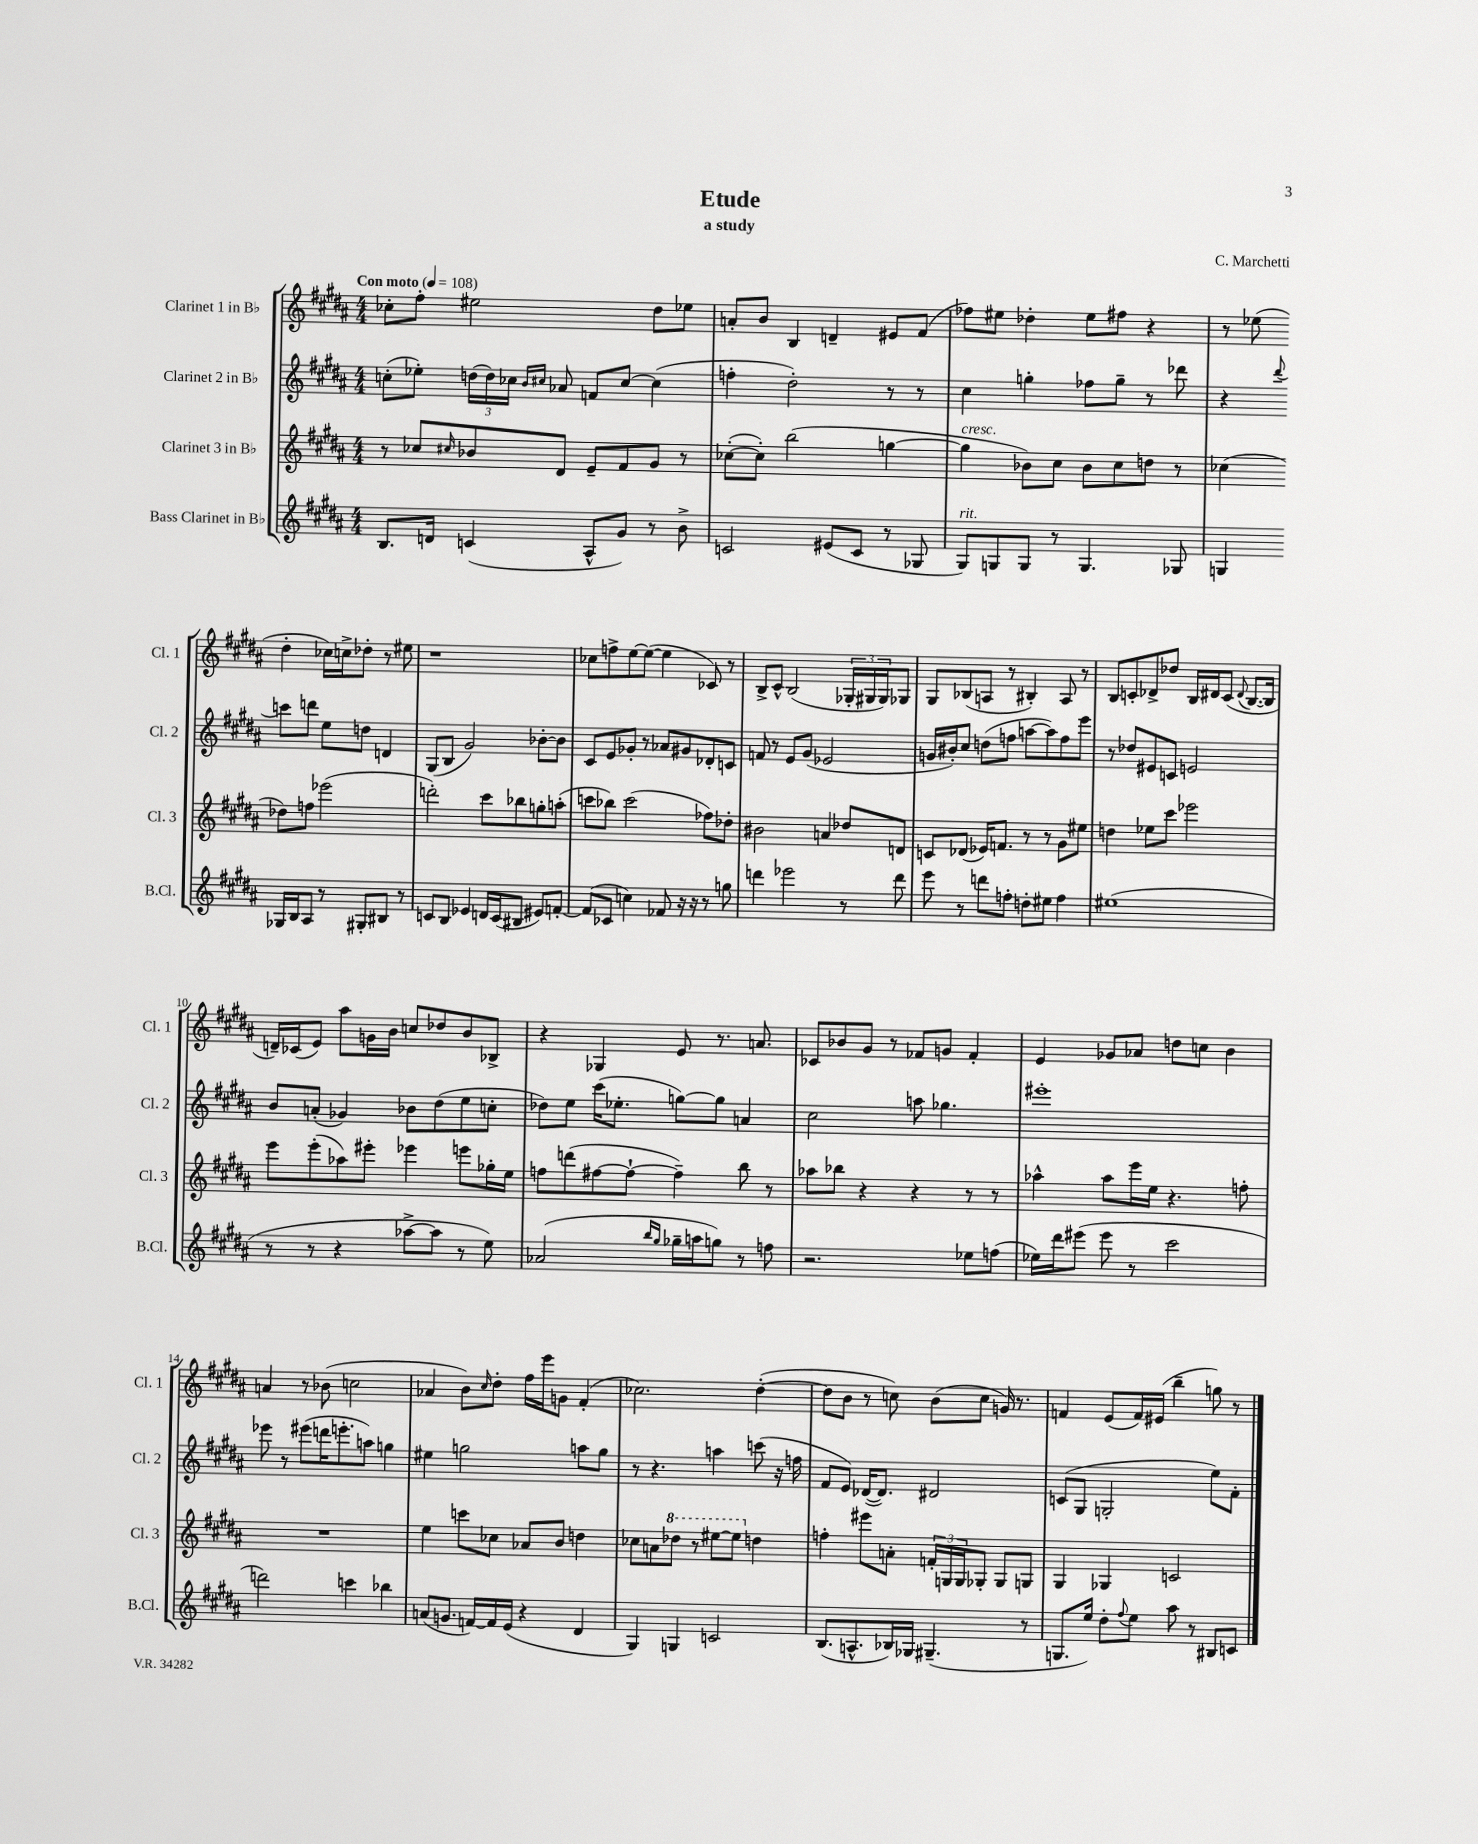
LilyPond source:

\header { title = "Etude" composer = "C. Marchetti" subtitle = "a study" }
<<
\new StaffGroup <<
\new Staff = "s0" \with { instrumentName = "Clarinet 1 in Bb" shortInstrumentName = "Cl. 1" } {
    \clef treble \key b \major \numericTimeSignature \time 4/4 \tempo "Con moto" 4 = 108
    ces''8-. fis''8-. eis''2 dis''8 ees''8 |
    a'8-. b'8 b4 d'4-- eis'8 fis'8( |
    fes''8) eis''8 des''4-. eis''8 fis''8 r4 |
    r8 ees''8( dis''4-. ces''16) c''16-> des''8-. r8 eis''8 |
    r1 |
    ces''8 f''8-> e''8~ e''8~( e''4 ces'8) r8 |
    b8-> cis'8-^ b2( \tuplet 3/2 { ges16-. gis16 gis16) } ges8 |
    gis8 bes8( a8 r8 bis4-.) a8 r8 |
    b8 c'8-. des'8-> des''8 b16 dis'16 c'8( \appoggiatura { dis'8 } b8.~ b16 |
    d'16--) ces'16( e'8) ais''8 g'16 b'16 c''8 des''8 b'8 bes8-> |
    r4 ges4 e'8 r8. a'8. |
    ces'8 bes'8 gis'8 r8 fes'8 g'8 fes'4-. |
    e'4 ges'8 aes'8 d''8 c''8 b'4 |
    a'4 r8 bes'8( c''2 |
    aes'4 b'8) \grace { cis''16 } dis''8-. fis''16 e'''16 g'8 fis'4-.( |
    ces''2.) dis''4~-.( |
    dis''8 b'8 r8 c''8) b'8( c''8 g'16) r8. |
    f'4 e'8( f'16) eis'16( b''4-- g''8) r8 \bar "|." |
}
\new Staff = "s1" \with { instrumentName = "Clarinet 2 in Bb" shortInstrumentName = "Cl. 2" } {
    \clef treble \key b \major \numericTimeSignature \time 4/4
    c''8-.( ees''8-.) \tuplet 3/2 { d''16( d''16) ces''16 } \grace { b'16 cis''16 } aes'8 f'8 cis''8~ cis''4( |
    f''4-. dis''2-.) r8 r8 |
    cis''4 g''4-. fes''8 g''8-- r8 des'''8 |
    r4 \appoggiatura { dis'''8 } c'''8 d'''8 e''8 d''8 d'4 |
    gis8( b8 gis'2) bes'8~-. bes'8 |
    cis'8 e'8 ges'8-. r8 aes'8 gis'8 des'8-. c'8 |
    f'8 r8 e'8 gis'8( ees'2 |
    g'16 bis'16-.) cis''8 d''8( f''8 a''8~ a''8) f''8 e'''8 |
    r8 des''8 eis'8 c'8 e'2 |
    b'8 a'8-.( ges'4) bes'8 dis''8( e''8 c''8-. |
    des''8) e''8 cis'''16( ees''8.-. g''8~) g''8 a'4 |
    cis''2 a''8 ges''4. |
    eis'''1-. |
    ees'''8 r8 eis'''8( d'''16 e'''8.-. a''8) g''4 |
    eis''4 g''2 a''8 g''8 |
    r8 r4. a''4 c'''8( r16 f''16 |
    fis'8 e'8) des'16~( des'8.) dis'2 |
    c'8( gis8 g2-. e''8) fis'8-. \bar "|." |
}
\new Staff = "s2" \with { instrumentName = "Clarinet 3 in Bb" shortInstrumentName = "Cl. 3" } {
    \clef treble \key b \major \numericTimeSignature \time 4/4
    r8 ces''8 \grace { cis''16 } bes'8 dis'8 e'8-- fis'8 gis'8 r8 |
    ces''8~-.( ces''8-.) b''2( g''4~ |
    g''4^\markup { \italic "cresc." } bes'8) cis''8 bes'8 cis''8 d''8 r8 |
    ces''4( des''8) f''8 ees'''2( |
    d'''2-.) cis'''8 bes''8 g''8-. a''8-.( |
    c'''8 bes''8) c'''2( fes''8) des''8-. |
    bis'2 a'4 des''8 d'8 |
    c'8 des'8( ees'16) f'8. r8 r8 gis'8 eis''8 |
    d''4 ees''8 cis'''8 ees'''2 |
    e'''8 e'''8-.( aes''8) eis'''8-. ees'''4 e'''8 ges''16-. e''16 |
    f''8 d'''8( fis''8~ fis''8~-! fis''4--) b''8 r8 |
    aes''8 bes''8 r4 r4 r8 r8 |
    aes''4-^ aes''8 e'''16 e''16 r4. f''8-. |
    R1 |
    e''4 c'''8 ces''8 aes'8 b'8 d''4 |
    ces''8 a'8 \ottava #1 des'''8 r8 eis'''8~ eis'''8 \ottava #0 d''4 |
    f''4-. eis'''8 a'8-. \tuplet 3/2 { f'16-. g16 g16 } ges8-. ges8 g8 |
    gis4 ges4 c'2 \bar "|." |
}
\new Staff = "s3" \with { instrumentName = "Bass Clarinet in Bb" shortInstrumentName = "B.Cl." } {
    \clef treble \key b \major \numericTimeSignature \time 4/4
    b8. d'16 c'4( ais8-^ gis'8) r8 b'8-> |
    c'2 eis'8( c'8 r8 ges8 |
    gis8^\markup { \italic "rit." }) g8 g8 r8 g4. ges8 |
    g4 ges16 b16 ais8 r8 gis8-. bis8 r8 |
    c'8 b8 ees'4 d'16 c'16( bis8 eis'8) f'8~-. |
    f'8( ces'8 c''4) fes'8 r16 r16 r8 g''8 |
    d'''4 ees'''2 r8 d'''8 |
    e'''8 r8 d'''8 f''8-. d''8-. eis''8 f''4 |
    eis''1( |
    r8 r8 r4 aes''8~-> aes''8 r8 e''8) |
    aes'2( \grace { b''16 gis''16 } ges''16-- a''16 g''8) r8 f''8 |
    r2. ees''8 f''8( |
    ees''16) dis'''16 eis'''8( eis'''8 r8 cis'''2 |
    d'''2) c'''4 bes''4 |
    a'8( g'8. f'16~) f'16 e'16( r4 dis'4 |
    gis4) g4 c'2 |
    b8.( a8.-^ bes16) ges16 gis4.--( r8 |
    g8. e''16) dis''8-. \appoggiatura { fis''8 } e''8 ais''8 r8 bis8 c'8 \bar "|." |
}
>>
>>
